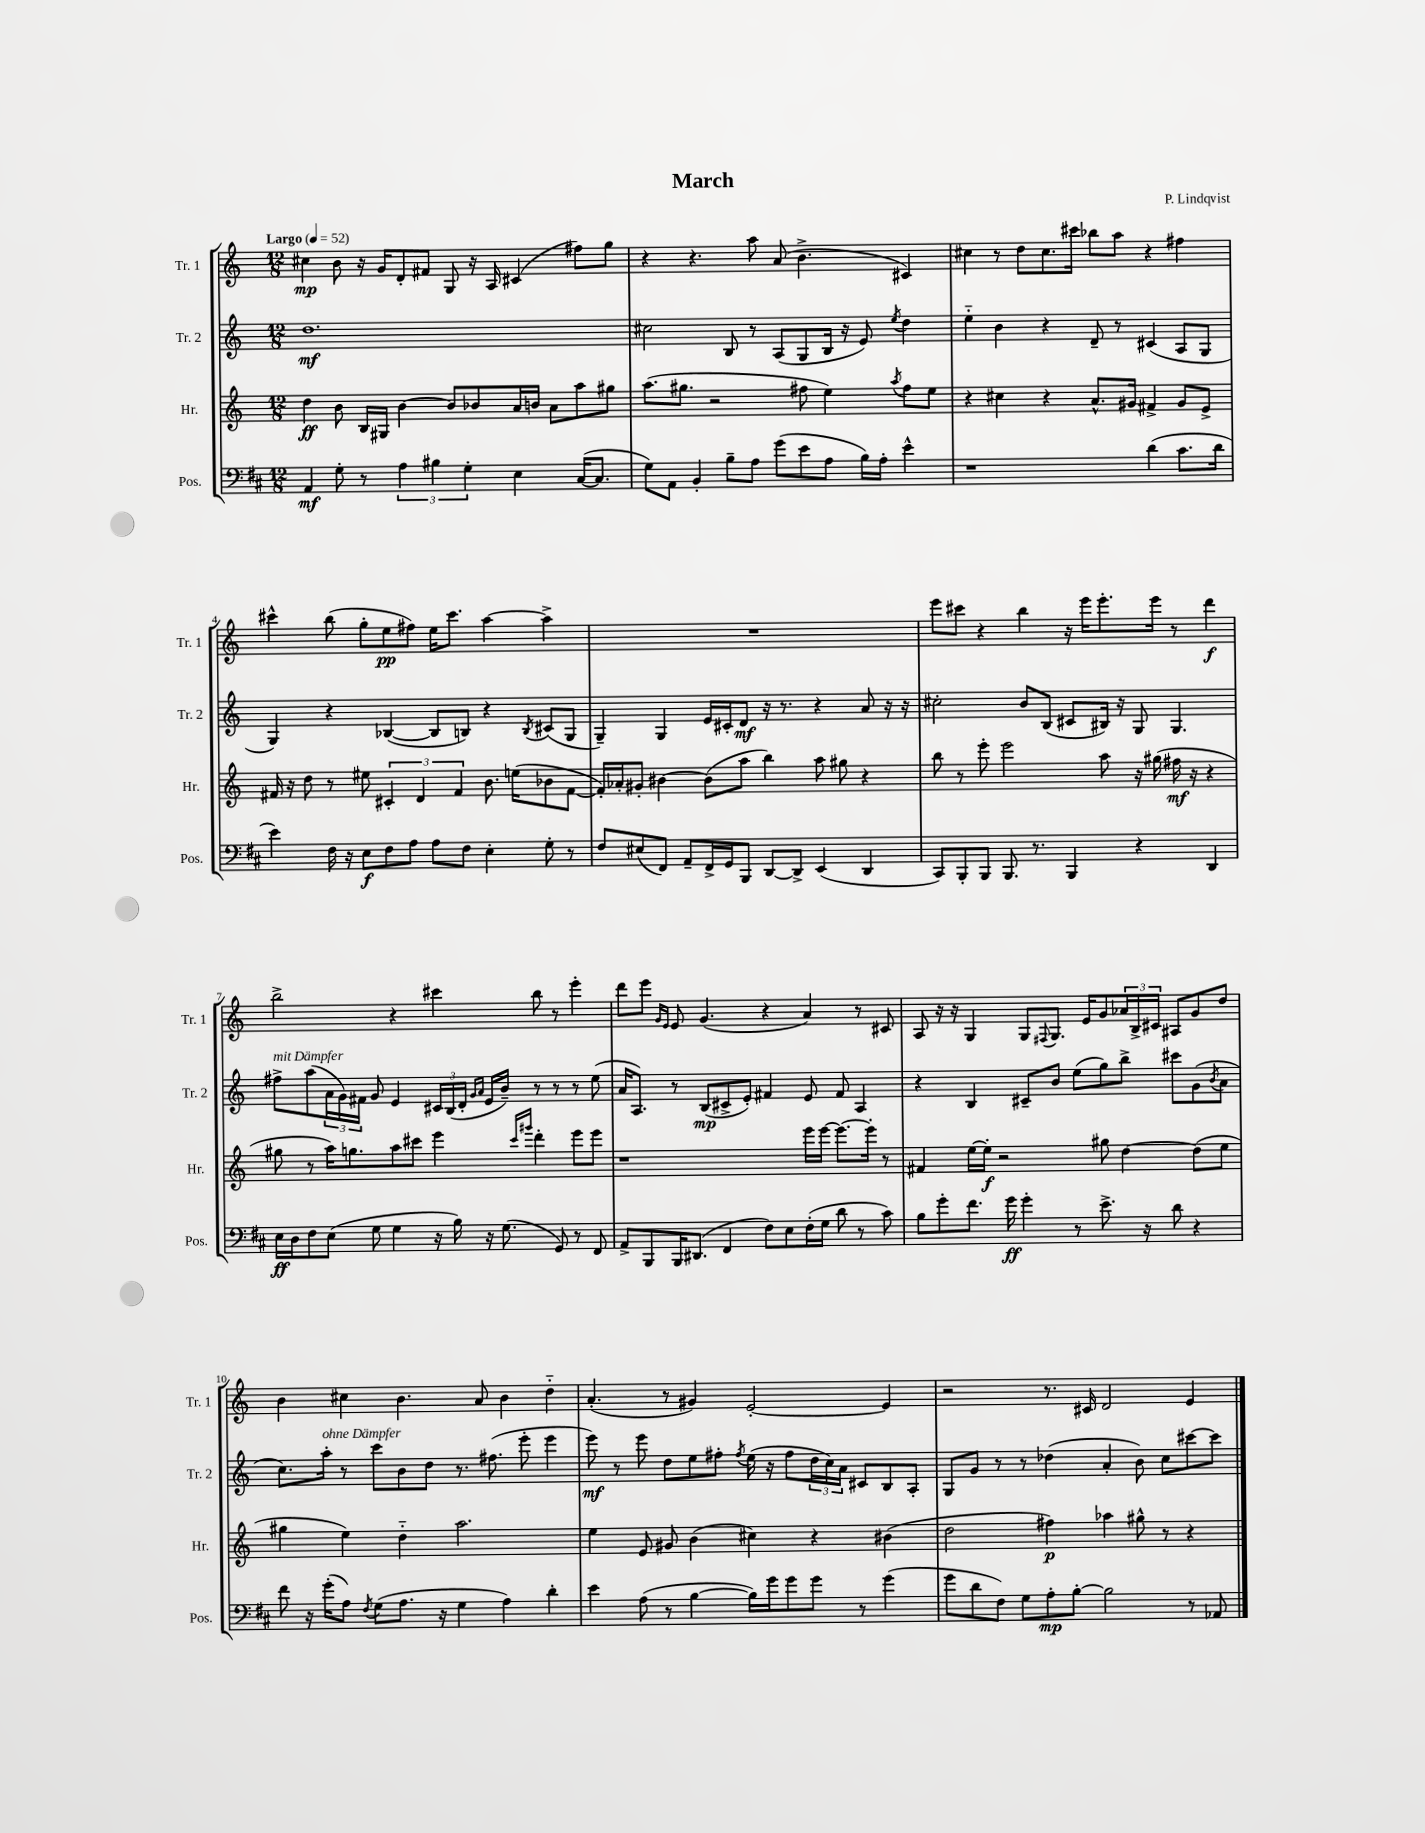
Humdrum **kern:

**kern	**kern	**kern	**kern
*staff4	*staff3	*staff2	*staff1
*clefF4	*clefG2	*clefG2	*clefG2
*k[f#c#]	*k[]	*k[]	*k[]
*M12/8	*M12/8	*M12/8	*M12/8
*MM52	*MM52	*MM52	*MM52
4AA	4dd	1.dd	4cc#
8G'	8b	.	8b
8r	16B	.	16r
.	16G#	.	16g
6A	[4b	.	8d'
.	.	.	8f#
6B#	.	.	.
.	8b]	.	8G
6G'	.	.	.
.	8b-	.	16r
.	.	.	16A
4E	16a	.	(4c#
.	16b	.	.
.	8a	.	.
([16C#	8aa	.	8ff#)
8.C#]	.	.	.
.	8gg#	.	8gg
=	=	=	=
8G)	(8.aa	2cc#	4r
8AA	.	.	.
.	8.gg#	.	.
4BB'	.	.	4.r
.	2r	.	.
8B~	.	8B	.
8A	.	8r	8aa
(8g	.	(8A	(8a
8e	8ff#	8G	4.b^
8A	4ee)	16B	.
.	.	16r	.
16B)	.	8e)	.
16A'	.	.	.
.	8qaa	8qee	.
4e^^	8ff#	4dd	4c#)
.	8ee	.	.
=	=	=	=
1r	4r	4ee'~	4cc#
.	4cc#	4b	8r
.	.	.	8dd
.	4r	4r	8.cc#
.	.	.	16ccc#
.	8.a^^	8d~	8bb-
.	.	8r	8aa
.	16g#	.	.
(4d	4f#^	(4c#	4r
8.c#	8g#	8A	4ff#
.	8e^	8G	.
16d	.	.	.
=	=	=	=
4e)	16f#	4G)	4ccc#^^
.	16r	.	.
.	8dd	.	.
16F#	8r	4r	(8bb
16r	.	.	.
8E	8ee#	.	8gg'
8F#	6c#'	([4B-	8ee
8A	.	.	8ff#)
.	6d	.	.
8A	.	8B-]	16ee
.	.	.	8.ccc#
.	6f#	.	.
8F#	.	8B)	.
4E'	8.b	4r	[4aa
.	(16ee	.	.
.	.	8qB	.
8G'	8b-	(8c#	4aa^]
8r	[8f#	8G	.
=	=	=	=
8F#	16f#'])	4G~)	1.r
.	16a-'	.	.
(8E#	8g#'	.	.
8FF#)	[4b#	4G	.
8AA~	.	.	.
16FF#^	(8b#]	16e	.
16GG	.	16c#'	.
8BBB	8aa	8d	.
[8DD	4bb)	16r	.
.	.	8.r	.
8DD^]	.	.	.
(4EE	8aa	4r	.
.	8gg#	.	.
4DD	4r	8a	.
.	.	16r	.
.	.	16r	.
=	=	=	=
8CC#)	8bb	2cc#'	8eee
8BBB'	8r	.	8ccc#
8BBB	8eee'	.	4r
8.BBB	2eee	.	.
.	.	8b	4bb
8.r	.	.	.
.	.	(8B	.
4BBB	.	8c#	16r
.	.	.	16eee
.	8aa	16B#)	8.eee'
.	.	16r	.
4r	16r	8G	.
.	(16gg#	.	16eee
.	16ff#	4.G	8r
.	16r	.	.
4DD	4r	.	4ddd
=	=	=	=
16E	8gg#	8ff#^	2bb^
16D	.	.	.
8F#	8r	(8aa	.
(8E	16aa)	24a	.
.	.	24g)	.
.	8.gg	.	.
.	.	24f#	.
8G	.	8g	.
4G	8aa	4e	4r
.	8ccc#	.	.
16r	4eee	24c#	4ccc#
.	.	(24B	.
16B)	.	.	.
.	.	24d'	.
.	.	16qqg	.
.	.	16qqa	.
16r	.	16e	.
(8.G	.	16b~)	.
.	16qqccc#	.	.
.	16qqggg#	.	.
.	4ddd'	8r	8bb
8GG)	.	8r	8r
8r	8eee	8r	4eee'
8FF#	8eee	(8ee	.
=	=	=	=
8AA^	1r	16a	8ddd
.	.	8.A)	.
8BBB	.	.	8eee
.	.	.	16qqg
.	.	.	16qqe
16BBB	.	8r	8e
(8.DD#	.	.	.
.	.	(8B	(4.g
4FF#	.	8c#^	.
.	.	8e')	.
8F#)	.	4f#	4r
8E	.	.	.
(16F#'	16eee	8e	4a)
16G	[16eee	.	.
8d	8.eee_	8f#	.
8r	.	4A	8r
.	16eee']	.	.
8c#)	8r	.	8c#
=	=	=	=
8B	4f#	4r	8A
8g'	.	.	16r
.	.	.	16r
8.f#	[16ee	4B	4G
.	16ee']	.	.
.	2r	.	.
16g	.	.	.
4g'	.	8c#~	8G
.	.	.	8qqF#
.	.	8b	8.G
8r	.	(8ee	.
.	.	.	16e
8.e^	8gg#	8gg)	8g
.	[4dd	8bb^	24a-
.	.	.	24B^
16r	.	.	.
.	.	.	24c#
8d	.	8ccc#	8A#
4r	(8dd]	(8g	8g
.	.	8qb	.
.	8ee	8a	8dd
=	=	=	=
8f#	4gg#	8.cc)	4b
16r	.	.	.
(16g'	.	16aa'	.
8A)	4ee)	8r	4cc#
8qF#	.	.	.
(8G	.	8ccc	.
8.A	4dd'~	8b	4.b
.	.	8dd	.
16r	.	.	.
4G	2.aa	8.r	.
.	.	.	8a
.	.	(8.ff#	.
4A)	.	.	4b
.	.	8eee'	.
4d'	.	4eee	4dd'~
=	=	=	=
4e	4ee	8eee)	(4.a'
.	.	8r	.
(8A	8e	8eee	.
8r	8g#	8dd	8r
[4B	(4b	8ee	4g#)
.	.	8ff#'	.
.	.	8qff#	.
16B])	4cc#)	(16ee	[2e'
16g	.	16r	.
8g	.	8ff#	.
8g	4r	24dd	.
.	.	24cc)	.
.	.	24a	.
8r	.	8c#	.
(4g	(4b#	8B	4e]
.	.	8A'	.
=	=	=	=
8g	2dd	8G	2r
8d	.	8g	.
8F#)	.	8r	.
8G	.	8r	.
8A'	4ff#)	(4dd-	8.r
[8B'	.	.	.
.	.	.	16c#
2B]	4aa-	4a'	2d
.	8gg#^^	8b)	.
.	8r	8cc	.
8r	4r	[8ccc#	4e
8AA-	.	8ccc#]	.
==	==	==	==
*-	*-	*-	*-
